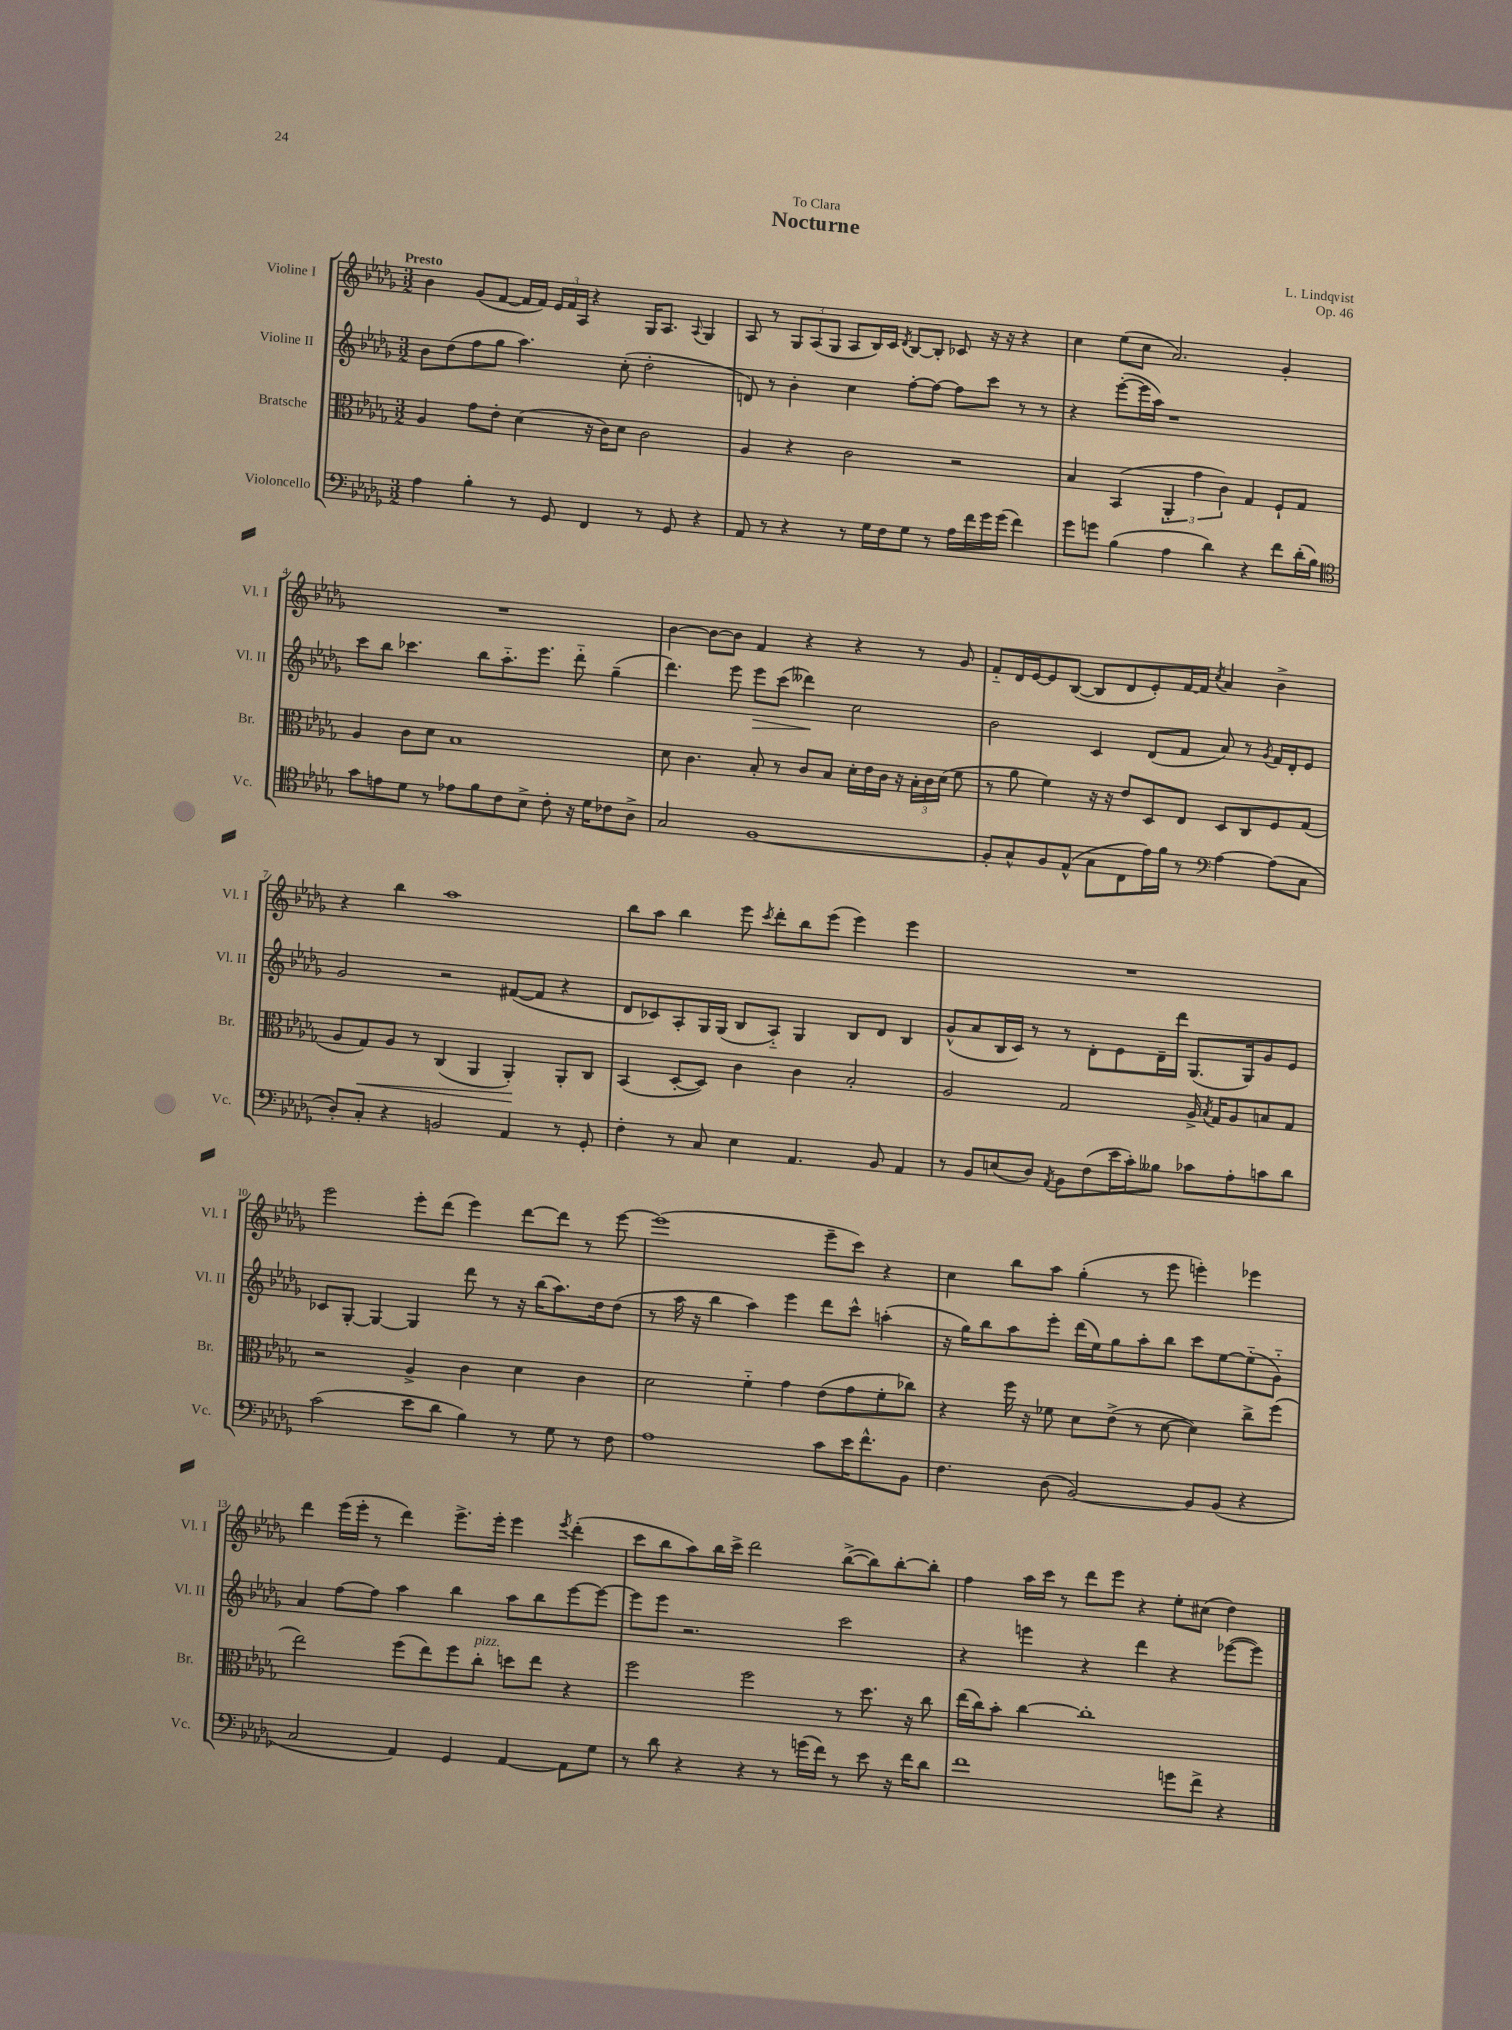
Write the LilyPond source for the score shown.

\header { title = "Nocturne" composer = "L. Lindqvist" dedication = "To Clara" opus = "Op. 46" }
<<
\new StaffGroup <<
\new Staff = "s0" \with { instrumentName = "Violine I" shortInstrumentName = "Vl. I" } {
    \clef treble \key des \major \numericTimeSignature \time 3/2 \tempo "Presto"
    \autoBeamOff bes'4 ges'8[( f'8]~ f'16[ f'16]) \tuplet 3/2 { ees'16[ f'16 aes16] } r4 ges16[ aes8.] \appoggiatura { aes8 } ges4 |
    aes8 r8 \tuplet 3/2 { ges8[ aes8( ges8] } aes8[ bes16) c'16] \acciaccatura { des'8 } bes8[~ bes8]-. ces'8 r16 r16 r4 |
    c''4 ees''8[( c''8] aes'2.) ges'4-. |
    R1. |
    bes'4~ bes'8[~ bes'8] f'4 r4 r4 r8 ges'8 |
    f'8[-_ des'16 ees'16~ ees'8 bes8]~( bes8[ des'8 ees'8-.) f'16~ f'16] \acciaccatura { c''8 } aes'4 bes'4-> |
    r4 bes''4 aes''1 |
    bes''8[ aes''8] bes''4 ees'''8 \acciaccatura { c'''8 } des'''8[-. bes''8 ees'''8]( ees'''4) ees'''4 |
    R1. |
    ees'''2 ees'''8[-. des'''8]( ees'''4) des'''8[~ des'''8] r8 ees'''8~ |
    ees'''1( ees'''8[-- c'''8]) r4 |
    c''4 bes''8[ aes''8] ges''4-.( r8 ees'''8 e'''4-.) ees'''4 |
    des'''4 ees'''16[( ees'''16]-. r8 des'''4) ees'''8.[-> ees'''16]-. ees'''4 \acciaccatura { ees'''8 } des'''4-.( |
    c'''8[ bes''8 aes''8) bes''16 c'''16]-> des'''2 bes''8[~->( bes''8) bes''8~-. bes''8]-. |
    f''4 aes''16[ c'''16] r8 des'''8[ ees'''8] r4 ees''8[-. cis''8]( des''4) \bar "|." |
}
\new Staff = "s1" \with { instrumentName = "Violine II" shortInstrumentName = "Vl. II" } {
    \clef treble \key des \major \numericTimeSignature \time 3/2
    \autoBeamOff bes'8[ des''8( f''8 ges''8] aes''4.) c''8-.( des''2-. |
    d'8) r8 bes'4-. c''4 f''8[~-. f''8]~ f''8[ c'''8] r8 r8 |
    r4 ees'''8[~-.( ees'''16 aes''16]) r1 |
    c'''8[ bes''8] ces'''4. bes''8[ aes''8.-_ ees'''8.] des'''8-_ ges''4--( |
    des'''4.) ees'''8 ees'''8[\> c'''8]( deses'''4\!) c''2 |
    bes'2 c'4 des'8[( f'8] aes'8) r8 \acciaccatura { ges'8 } f'16[ des'16-. ees'8] |
    ges'2 r2 fis'8[~( fis'8] r4 |
    des'8[ ces'8) aes8-. ges16 ges16]( bes8[ aes8]-_) ges4 bes8[ des'8] bes4 |
    ges'8[-^( aes'8 bes16 c'16]) r8 r8 des'8[-. ees'8 des'16-- des'''16] ges8.[( ges16) ges'8 ees'8] |
    ces'8[ ges8]~-. ges4~ ges4 des'''8 r8 r16 bes''16[( aes''8.) des''16 des''8]( |
    r8 aes''16 r16 bes''4 aes''4) ees'''4 des'''8[ c'''8]-^ a''4-.( |
    r16 ges''16[) bes''8 aes''8 ees'''8]-. des'''16[( ees''16) ges''8 aes''8-. bes''8] c'''8[ ees''8~ ees''8-_( ges'8]-_) |
    aes'4 f''8[~ f''8] aes''4 bes''4 aes''8[ bes''8 ees'''8~ ees'''8]~ |
    ees'''8[ ees'''8] r2. c'''2 |
    r4 e'''4 r4 des'''4 r4 ees'''8[~( ees'''8]) \bar "|." |
}
\new Staff = "s2" \with { instrumentName = "Bratsche" shortInstrumentName = "Br." } {
    \clef alto \key des \major \numericTimeSignature \time 3/2
    \autoBeamOff aes4 ges'8[ ees'8]-. des'4( r16 c'16[) des'8] c'2 |
    aes4 r4 c'2 r2 |
    bes4 bes,4( \tuplet 3/2 { aes,4-. ges'4 c'4) } ges4 f8[-! ges8] |
    aes4 c'8[ des'8] bes1 |
    des'8 c'4. bes8-. r8 c'8[ bes8] des'16[-. ees'16 c'16] r16 \tuplet 3/2 { bes16[-. c'16 des'16]( } f'8 |
    r8 aes'8 f'4) r16 r16 ees'8[ des8 ees8] des8[ c8 f8 ges8]( |
    aes8[ ges8\<) aes8] r8 c4( aes,4 aes,4-.\!) aes,8[-. c8] |
    bes,4( des8[~-. des8]) c'4 c'4 bes2-. |
    aes2 ges2 aes16-> \acciaccatura { bes8 } ges16[ aes8 b8 ges8] |
    r2 aes4-> c'4 des'4 c'4 |
    des'2 f'4-_ ges'4 ees'8[( ges'8 f'8-. ces''8]) |
    r4 f''16 r16 fes'8 des'8[ ees'8]->( r8 des'8~ des'4) c''8[-> f''8]( |
    ees''2) f''8[( ees''8) f''8 c''8]-.^\markup { \italic "pizz." } d''8[ ees''8] r4 |
    f''2 f''2 r8 des''8. r16 c''8 |
    ees''16[( c''16) bes'8]-. c''4~ c''1-. \bar "|." |
}
\new Staff = "s3" \with { instrumentName = "Violoncello" shortInstrumentName = "Vc." } {
    \clef bass \key des \major \numericTimeSignature \time 3/2
    \autoBeamOff aes4 bes4-. r8 ges,8 f,4 r8 ges,8 r4 |
    aes,8 r8 r4 r8 ges16[ f16 ges8] r8 aes16[ f'16 ges'16 ges'16]( f'4) |
    ges'8[ g'8] bes4( aes4 des'4) r4 f'8[ des'16-.( bes16]) |
    \clef tenor ges'8[ e'8 des'8] r8 ees'8[ f'8 c'8 bes8]-> c'8-. r16 des'16[ ces'8 aes8]-> |
    ges2 f1~ |
    f8[-. ges8-^ f8 ees8]-^( ges8[ c8 ees'16) f'16] r8 \clef bass aes4~ aes8[( c8] |
    des8[-.) c8]-. r4 b,2 aes,4 r8 ges,8-. |
    f4-. r8 c8 ees4 aes,4. bes,8 aes,4 |
    r8 bes,8[ e8( des8]) \acciaccatura { aes,8 } bes,8[ f8( ees'16 c'16-.) beses8] ces'8[ aes8-. c'8 des'8] |
    c'2( ees'8[ des'8] bes4) r8 ges8 r8 f8 |
    aes1 c'8[ ees'16 f'8.-^ bes,8] |
    f4. des8( bes,2~) bes,8[ bes,8]( r4 |
    c2 aes,4) ges,4 aes,4~ aes,8[ ges8] |
    r8 des'8 r4 r4 r8 g'16[( f'16]) r8 ees'8 r16 f'16[ des'8] |
    f'1 g'8[ f'8]-> r4 \bar "|." |
}
>>
>>
